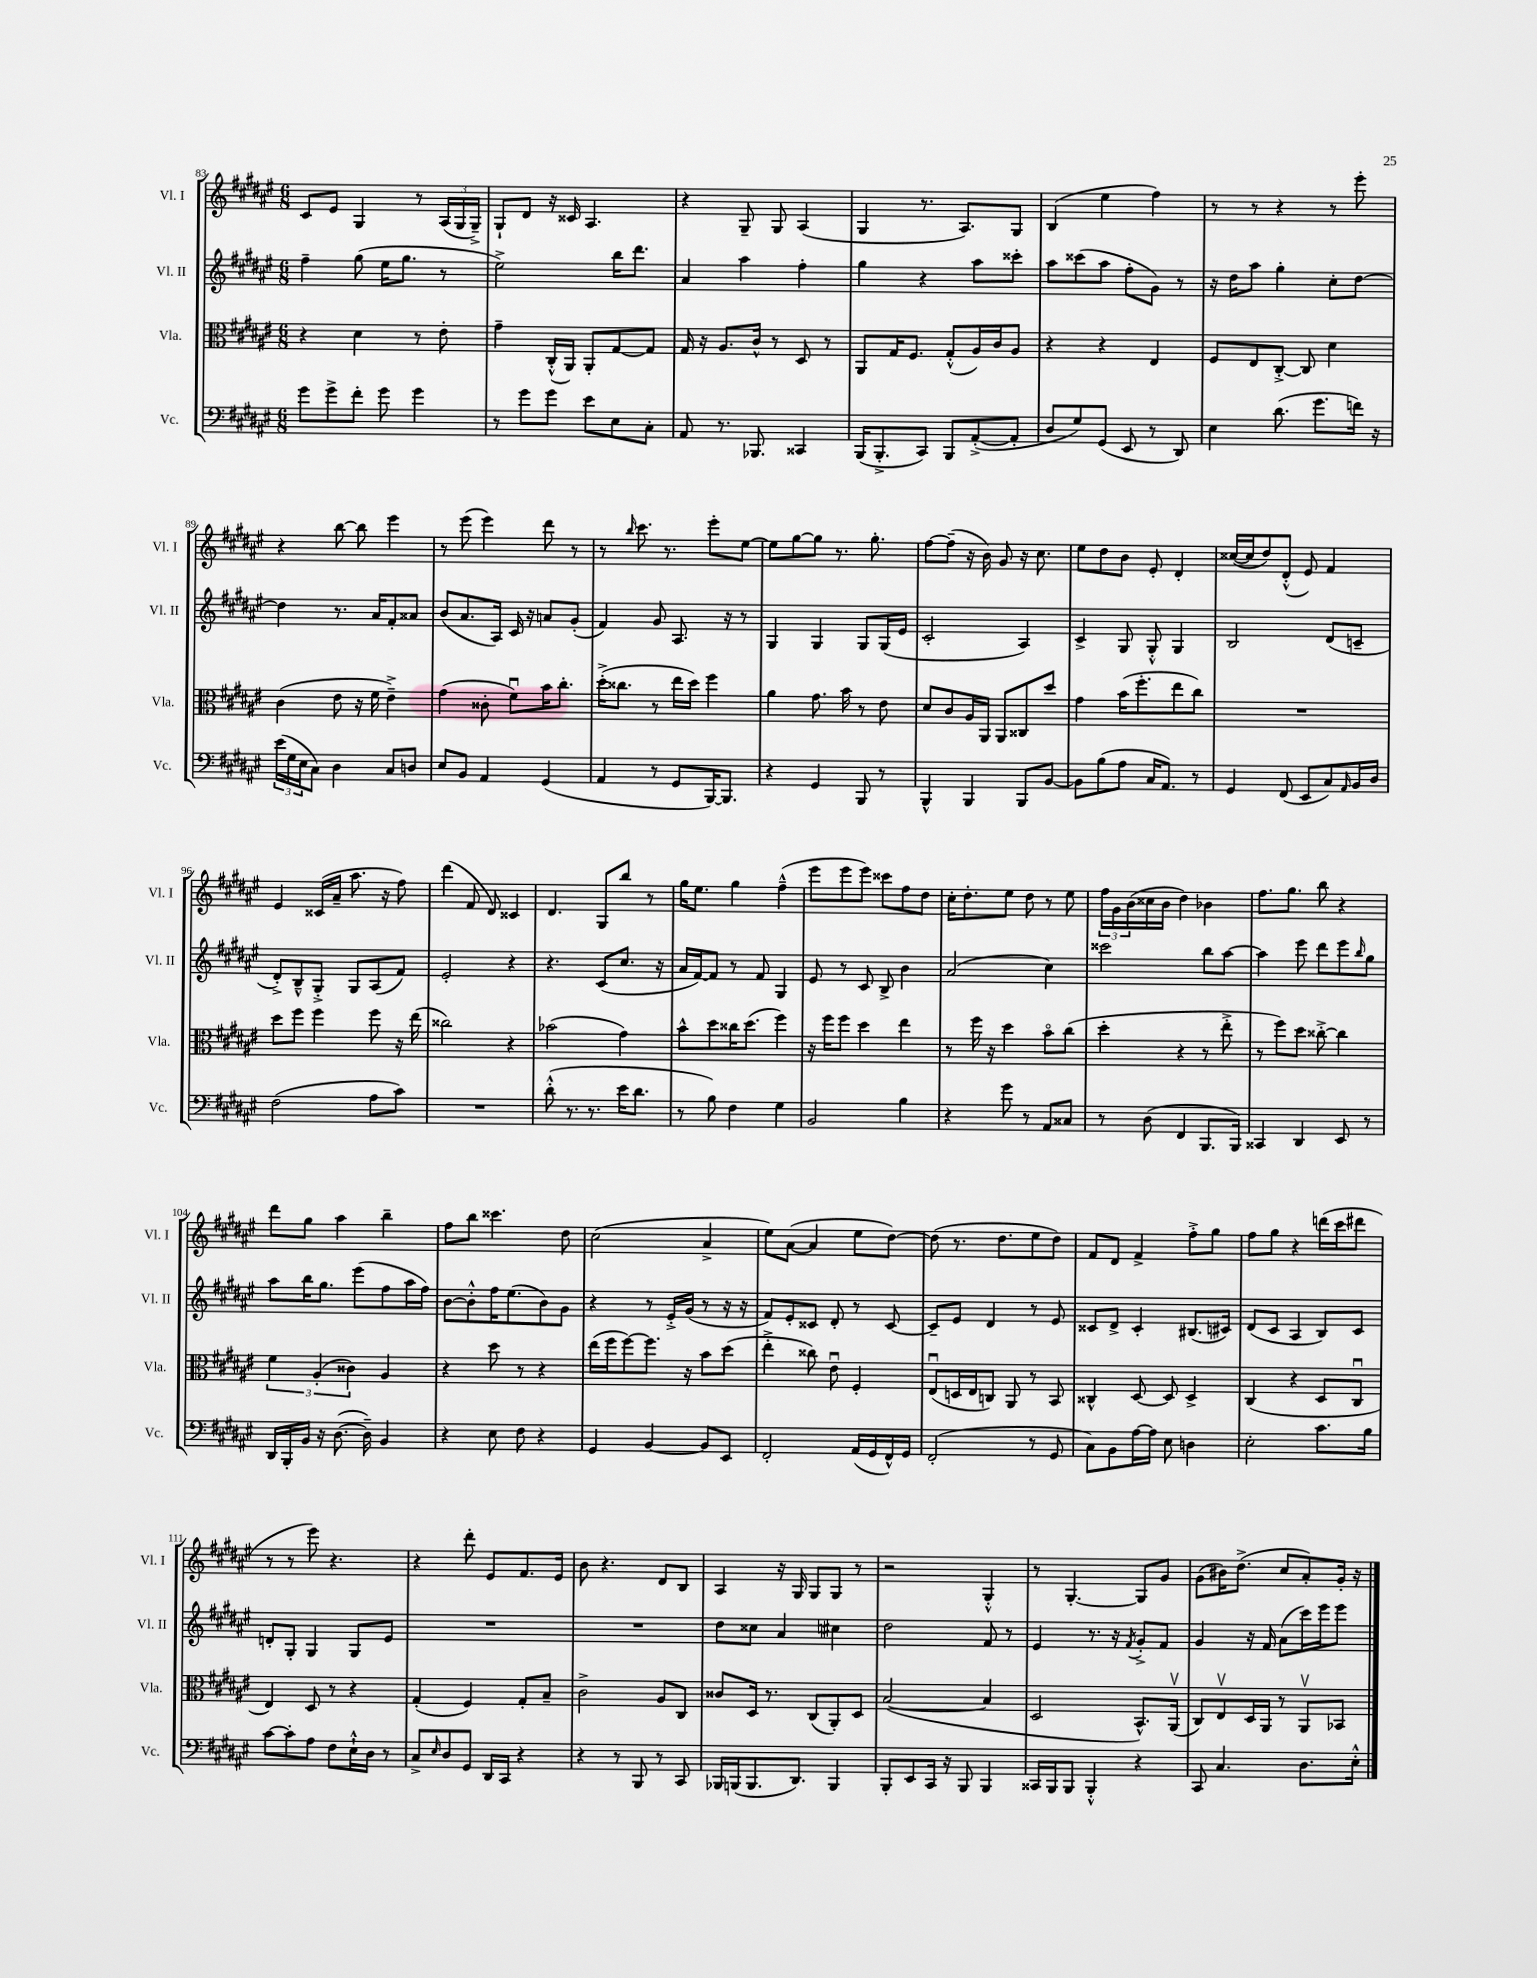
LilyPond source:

<<
\new StaffGroup <<
\new Staff = "s0" \with { instrumentName = "Vl. I" shortInstrumentName = "Vl. I" } {
    \clef treble \key fis \major \numericTimeSignature \time 6/8
    cis'8 eis'8 gis4 r8 \tuplet 3/2 { ais16( gis16 gis16--->) } |
    gis8-! dis'8 r16 cisis'16 ais4. |
    r4 gis8-- gis8 ais4( |
    gis4 r8. ais8.) gis8 |
    b4( eis''4 fis''4) |
    r8 r8 r4 r8 eis'''8-. |
    r4 b''8~ b''8 eis'''4 |
    r8 eis'''8( eis'''4) dis'''8 r8 |
    r8 \grace { b''16 } cis'''8. r8. eis'''8-. eis''8~ |
    eis''8 gis''8~ gis''8 r8. gis''8.-. |
    fis''8~ fis''8--( r16 b'16) gis'8 r16 cis''8. |
    eis''8 dis''8 b'8 eis'8-. dis'4-. |
    cisis''16~( cisis''16 dis''8) dis'8-.-^( eis'8) fis'4 |
    eis'4 cisis'16( ais'16-- ais''8. r16 fis''8) |
    dis'''4( fis'8 dis'8) cisis'4 |
    dis'4. gis8 b''8 r8 |
    gis''16 eis''8. gis''4 fis''4---^( |
    eis'''8 eis'''8 eis'''8) cisis'''8 fis''8 dis''8 |
    cis''16-. dis''8.-. eis''8 dis''8 r8 eis''8 |
    \tuplet 3/2 { fis''16 gis'16 b'16( } cisis''16 b'16 dis''4) bes'4 |
    fis''8. gis''8. b''8 r4 |
    dis'''8 gis''8 ais''4 b''4-- |
    fis''8 b''8 cisis'''4. dis''8 |
    cis''2( ais'4-> |
    eis''8) ais'8~( ais'4 eis''8 dis''8~) |
    dis''8( r8. dis''8. eis''8 dis''8) |
    fis'8 dis'8 fis'4-> fis''8-.-> gis''8 |
    fis''8 gis''8 r4 d'''16( cis'''16 dis'''8 |
    r8 r8 eis'''8) r4. |
    r4 dis'''8-. eis'8 fis'8. eis'16 |
    b'8 r4. dis'8 b8 |
    ais4 r16 gis16 gis8 gis8 r8 |
    r2 gis4-.-^ |
    r8 gis4.~-. gis8 gis'8 |
    gis'8( bis'16) dis''8.->( cis''8 ais'8-.) gis'16-. r16 \bar "|." |
}
\new Staff = "s1" \with { instrumentName = "Vl. II" shortInstrumentName = "Vl. II" } {
    \clef treble \key fis \major \numericTimeSignature \time 6/8
    fis''4-- gis''8( eis''16 gis''8. r8 |
    eis''2->) b''16 dis'''8. |
    ais'4 ais''4 fis''4-. |
    gis''4 r4 ais''8 cisis'''8-. |
    ais''8 cisis'''8( ais''8 fis''8-. gis'8) r8 |
    r16 dis''16 ais''8 gis''4-. cis''8-. dis''8~ |
    dis''4 r8. ais'16 fis'8-. aisis'8 |
    b'8( ais'8. ais16) cis'16 r16 a'8 gis'8-.( |
    fis'4) gis'8 ais8. r16 r8 |
    gis4 gis4 gis8 gis16( eis'16 |
    cis'2-. ais4) |
    cis'4-> gis8 gis8-.-^ gis4 |
    b2 dis'8( c'8-- |
    dis'8-.->) b8---^ gis8-.-> gis8 ais8( fis'8) |
    eis'2-. r4 |
    r4. cis'8( cis''8. r16 |
    ais'16 fis'16~) fis'8 r8 fis'8 gis4 |
    eis'8 r8 cis'8 b8-> b'4 |
    ais'2( cis''4) |
    cisis'''2 b''8 ais''8~ |
    ais''4 eis'''8 dis'''8 eis'''8 \grace { b''16 } gis''8 |
    ais''8 b''16 gis''8. eis'''8( fis''8 ais''16 fis''16) |
    b'8~ b'8-.-^ fis''16 eis''8.( b'8) gis'8 |
    r4 r8 eis'16-.-> gis'16( r8 r16 r16 |
    fis'8) eis'8-. cisis'8 dis'8-. r8 cisis'8~ |
    cisis'8-- eis'8 dis'4 r8 eis'8 |
    cisis'8 dis'8-> cisis'4-. bis8.( cis'16) |
    dis'8( cis'8 ais4 b8) cis'8 |
    d'8-. gis8-. gis4 gis8 eis'8 |
    R2. |
    R2. |
    dis''8 cisis''8 ais'4 cis''4 |
    dis''2 fis'8 r8 |
    eis'4 r8. r16 \acciaccatura { fis'8 } gis'8-.-> fis'8 |
    gis'4 r16 fis'16 ais'8( cis'''16) eis'''16 eis'''8 \bar "|." |
}
\new Staff = "s2" \with { instrumentName = "Vla." shortInstrumentName = "Vla." } {
    \clef alto \key fis \major \numericTimeSignature \time 6/8
    r4 dis'4 r8 eis'8-. |
    gis'4-- cis16-.-^( ais,16) ais,8-. gis8~ gis8 |
    gis16 r16 ais8. cis'16-^ r8 dis8 r8 |
    ais,8 gis16 fis8. gis8-.-^( ais16) cis'16 ais8 |
    r4 r4 eis4 |
    fis8 eis8 cis8~-.-> cis8 dis'4 |
    cis'4( eis'8 r16 fis'16 eis'4--->) |
    gis'4( cisis'8-. fis'8\downbow) b'16 cis''8.-. |
    dis''16-.->( cisis''8. r8 eis''16 dis''16) fis''4 |
    ais'4 gis'8. b'16 r8 eis'8 |
    dis'8 cis'8 ais16 ais,16 ais,8 cisis8 dis''8 |
    gis'4 b'16( fis''8.-. eis''8 cis''8) |
    R2. |
    dis''8 fis''8 fis''4 fis''8 r16 eis''16( |
    cisis''2) r4 |
    bes'2( gis'4) |
    b'8-^ dis''8 cisis''16 dis''8.( fis''4) |
    r16 fis''16 fis''8 dis''4 eis''4 |
    r8 fis''16 r16 dis''4 b'8\flageolet cis''8( |
    dis''4-. r4 r8 eis''8-.-> |
    r8 fis''8) dis''8 cisis''8~-.-> cisis''4 |
    \tuplet 3/2 { fis'4 ais4-.( cisis'4) } ais4 |
    r4 dis''8 r8 r4 |
    eis''16( fis''16 fis''8~) fis''8. r16 b'8 dis''8( |
    eis''4-.-> cisis''8) eis'8\downbow fis4-. |
    eis8\downbow( d16 eis16 c8) ais,8 r8 b,8 |
    cisis4-^ dis8~ dis8 dis4-> |
    cis4( r4 dis8 cis8\downbow |
    eis4) dis8 r8 r4 |
    gis4-.( fis4) gis8-. b8-- |
    cis'2-> ais8 cis8 |
    cisis'8 dis16 r8. cis8( ais,8-.) dis8 |
    b2~( b4 |
    dis2 b,8.-^) ais,16\upbow( |
    cis8) eis8\upbow dis16 ais,16 r8 ais,8\upbow bes,8 \bar "|." |
}
\new Staff = "s3" \with { instrumentName = "Vc." shortInstrumentName = "Vc." } {
    \clef bass \key fis \major \numericTimeSignature \time 6/8
    gis'8 gis'8-> fis'8-. gis'8 gis'4 |
    r8 gis'8 gis'8 eis'8 eis8 cis8-. |
    ais,8 r8. bes,,8. cisis,4 |
    b,,16( b,,8.-.-> cis,8) b,,8 ais,8~-.->( ais,8-. |
    dis8 gis8) gis,8( eis,8 r8 dis,8) |
    eis4 dis'8.( gis'8. f'16) r16 |
    \tuplet 3/2 { eis'16( gis16 eis16 } cis8) dis4 cis8 d8 |
    eis8 b,8 ais,4 gis,4( |
    ais,4 r8 gis,8 b,,16~) b,,8. |
    r4 gis,4 b,,8 r8 |
    b,,4-^ b,,4 b,,8 b,8~ |
    b,8 b8( ais8 cis16 ais,8.) r8 |
    gis,4 fis,8( eis,8 cis8) \grace { ais,16 } b,16 dis16 |
    fis2( ais8 cis'8) |
    R2. |
    dis'8-.-^( r8. r8. eis'16 dis'8. |
    r8 b8) fis4 gis4 |
    b,2 b4 |
    r4 gis'8 r8 ais,8 cisis8 |
    r8 dis8( fis,4 b,,8. b,,16) |
    cisis,4 dis,4 eis,8 r8 |
    dis,16 b,,16-. b,16 r16 dis8.~( dis16--) b,4 |
    r4 eis8 fis8 r4 |
    gis,4 b,4~ b,8 eis,8 |
    fis,2-. ais,16( gis,16 fis,16-^) gis,16 |
    fis,2-.( r8 gis,8 |
    cis8) b,8 ais16~ ais16 eis8 d4 |
    eis2-. cis'8. b16 |
    cis'8~ cis'8-. ais8 fis8 eis16-!-^ dis16 r8 |
    cis8-> \grace { eis16 } dis8 gis,8 dis,16 cis,16 r4 |
    r4 r8 b,,8 r8 cis,8 |
    bes,,16 b,,16( b,,8. dis,8.) b,,4 |
    b,,8-. eis,8 cis,16 r16 b,,8 b,,4 |
    cisis,16 b,,16 b,,8 b,,4-.-^ r4 |
    cis,8 cis4. dis8. eis16-.-^ \bar "|." |
}
>>
>>
\layout { \context { \Score currentBarNumber = #83 } }
